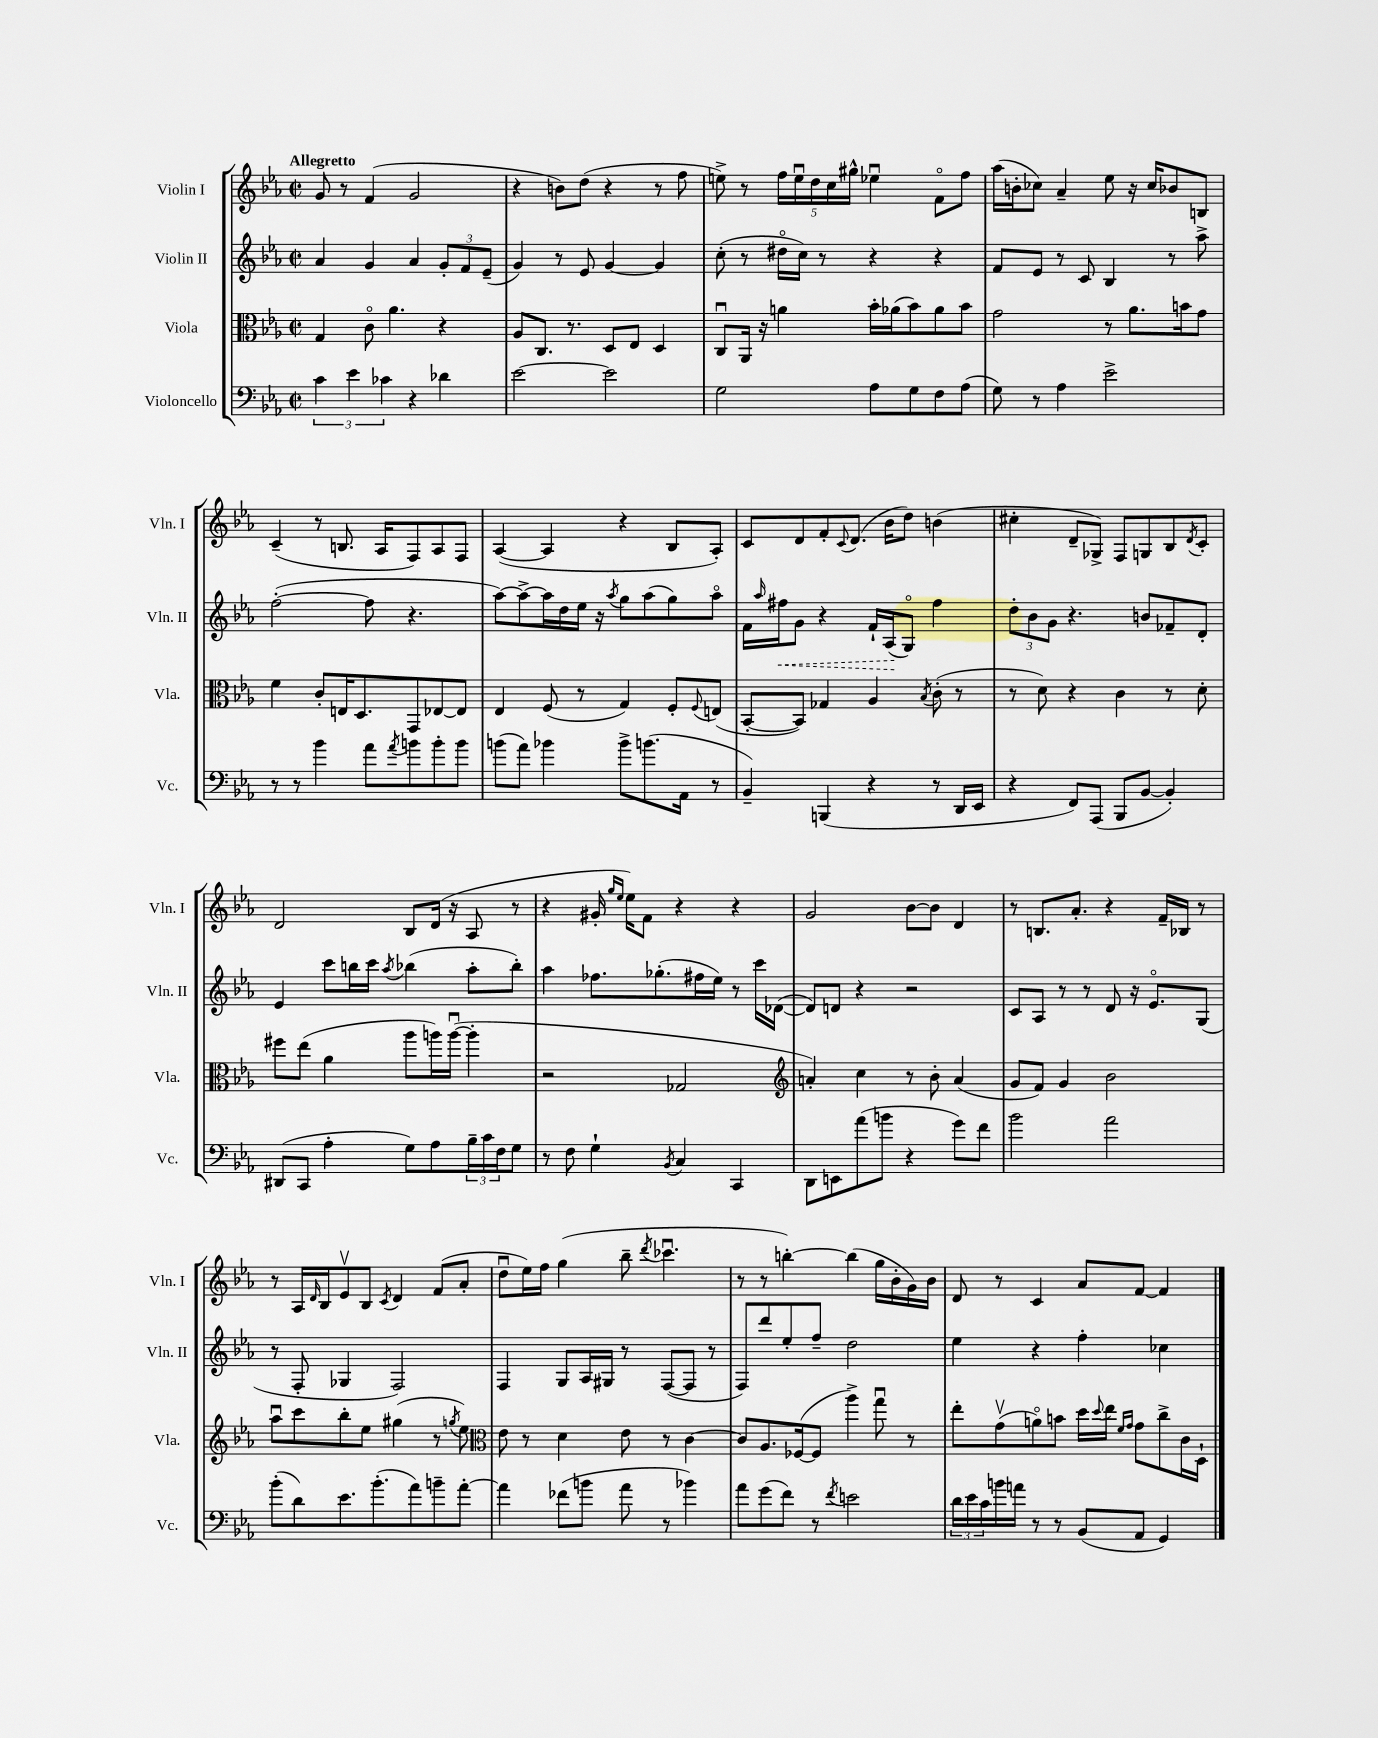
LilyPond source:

<<
\new StaffGroup <<
\new Staff = "s0" \with { instrumentName = "Violin I" shortInstrumentName = "Vln. I" } {
    \clef treble \key ees \major \defaultTimeSignature \time 2/2 \tempo "Allegretto"
    g'8 r8 f'4( g'2 |
    r4 b'8) d''8( r4 r8 f''8 |
    e''8->) r8 \tuplet 5/4 { f''16 e''16\downbow d''16 c''16 gis''16-^ } ees''4\downbow f'8\flageolet f''8 |
    aes''16( b'16-. ces''8) aes'4-- ees''8 r16 ces''16 bes'8 b8 |
    c'4--( r8 b8. aes16 f8) aes8 f8 |
    aes4~( aes4 r4 bes8 aes8-.) |
    c'8 d'8 f'8-. \appoggiatura { c'8 } d'8.( bes'16 d''8) b'4( |
    cis''4-. d'8-- ges8->) f8 g8 bes8 \acciaccatura { d'8 } c'8-. |
    d'2 bes8 d'16( r16 aes8 r8 |
    r4 gis'16-. \grace { g''16 ees''16 } ees''16) f'8 r4 r4 |
    g'2 bes'8~ bes'8 d'4 |
    r8 b8. aes'8.-. r4 f'16-- bes16 r8 |
    r8 aes16 \grace { d'16 } bes16 ees'8\upbow bes8 \acciaccatura { c'8 } d'4 f'8( aes'8-. |
    d''8\downbow ees''16) f''16 g''4( bes''8-- \acciaccatura { d'''8 } ces'''4.\downbow |
    r8 r8 b''4~-.) b''4( g''16 bes'16-. g'16) bes'16 |
    d'8 r8 c'4 aes'8 f'8~ f'4 \bar "|." |
}
\new Staff = "s1" \with { instrumentName = "Violin II" shortInstrumentName = "Vln. II" } {
    \clef treble \key ees \major \defaultTimeSignature \time 2/2
    aes'4 g'4 aes'4 \tuplet 3/2 { g'8-. f'8 ees'8--( } |
    g'4) r8 ees'8 g'4~ g'4 |
    c''8-.( r8 dis''16\flageolet c''16) r8 r4 r4 |
    f'8 ees'8 r8 c'8 bes4 r8 aes''8-> |
    f''2~-.( f''8 r4. |
    aes''8~) aes''8~-> aes''16 d''16 ees''16 r16 \acciaccatura { aes''8 } g''8 aes''8( g''8) aes''8\flageolet |
    f'16 \grace { aes''16 } \once \override Hairpin.style = #'dashed-line fis''16\< g'8 r4 f'16-! aes16\!( g8\flageolet) fis''4 |
    \tuplet 3/2 { d''8-. bes'8 g'8 } r4. b'8 fes'8-- d'8-. |
    ees'4 c'''8 b''16 c'''16 \acciaccatura { aes''8 } bes''4( aes''8-. bes''8-.) |
    aes''4 fes''8. ges''8.-.( fis''16 ees''16) r8 c'''16 des'16~( |
    des'8) d'8 r4 r2 |
    c'8 aes8 r8 r8 d'8 r16 ees'8.\flageolet g8( |
    r8 f8-. ges4 f2) |
    f4 g8 aes16 gis16 r8 f8~( f8 r8 |
    f8) d'''8 ees''8-. f''8-- d''2 |
    ees''4 r4 f''4-. ces''4 \bar "|." |
}
\new Staff = "s2" \with { instrumentName = "Viola" shortInstrumentName = "Vla." } {
    \clef alto \key ees \major \defaultTimeSignature \time 2/2
    g4 c'8\flageolet aes'4. r4 |
    aes8 c8. r8. d8 ees8 d4 |
    c8\downbow aes,16 r16 a'4 bes'16-. aes'16( bes'8) aes'8 bes'8 |
    g'2 r8 aes'8. b'16 g'8 |
    f'4 c'8-. e16 d8. g,8 ees8~ ees8 |
    ees4 f8( r8 g4) f8-. \appoggiatura { f8 } e8( |
    bes,8~-. bes,8) ges4 aes4 \acciaccatura { bes8 } c'8-.( r8 |
    r8 d'8) r4 c'4 r8 d'8-. |
    fis''8 ees''8( aes'4 aes''8 a''16) a''16~\downbow( a''4-. |
    r2 ges2 |
    \clef treble a'4-.) c''4 r8 bes'8-. a'4( |
    g'8 f'8) g'4 bes'2 |
    aes''8\downbow c'''8 bes''8-. ees''8 gis''4( r8 \acciaccatura { g''8 } ees''8) |
    \clef alto ees'8 r8 d'4 ees'8 r8 c'4~ |
    c'8 aes8. fes16~( fes8 aes''4->) g''8\downbow r8 |
    ees''8-. g'8\upbow( a'8\flageolet) b'8 d''16 \appoggiatura { d''8 } ees''16 \grace { f'16 g'16 } g'8 c''8-> c'16 d16-! \bar "|." |
}
\new Staff = "s3" \with { instrumentName = "Violoncello" shortInstrumentName = "Vc." } {
    \clef bass \key ees \major \defaultTimeSignature \time 2/2
    \tuplet 3/2 { c'4 ees'4 ces'4 } r4 des'4 |
    ees'2~ ees'2 |
    g2 aes8 g8 f8 aes8( |
    g8) r8 aes4 ees'2-> |
    r8 r8 bes'4 aes'8 \acciaccatura { aes'8 } b'8 b'8-. b'8 |
    b'8( aes'8) bes'4 bes'8-> b'8.( aes,16 r8 |
    bes,4--) b,,4( r4 r8 d,16 ees,16 |
    r4 f,8) aes,,8( bes,,8 bes,8~ bes,4-.) |
    dis,8( c,8 aes4-. g8) aes8 \tuplet 3/2 { bes16-- c'16 f16 } g8 |
    r8 f8 g4-! \acciaccatura { bes,8 } c4 c,4 |
    d,8 e,8 aes'8( b'8 r4 g'8) f'8 |
    bes'2 aes'2 |
    bes'8-.( d'8) ees'8. bes'8.-.( aes'8) b'8-- aes'8~-. |
    aes'4 fes'8( b'8 aes'8 r8 bes'4) |
    aes'8 g'8( f'8) r8 \acciaccatura { f'8 } e'2 |
    \tuplet 3/2 { d'16 ees'16 c'16 } b'16 a'16 r8 r8 bes,8( aes,8 g,4) \bar "|." |
}
>>
>>
\layout { \context { \Score \remove "Bar_number_engraver" } }
